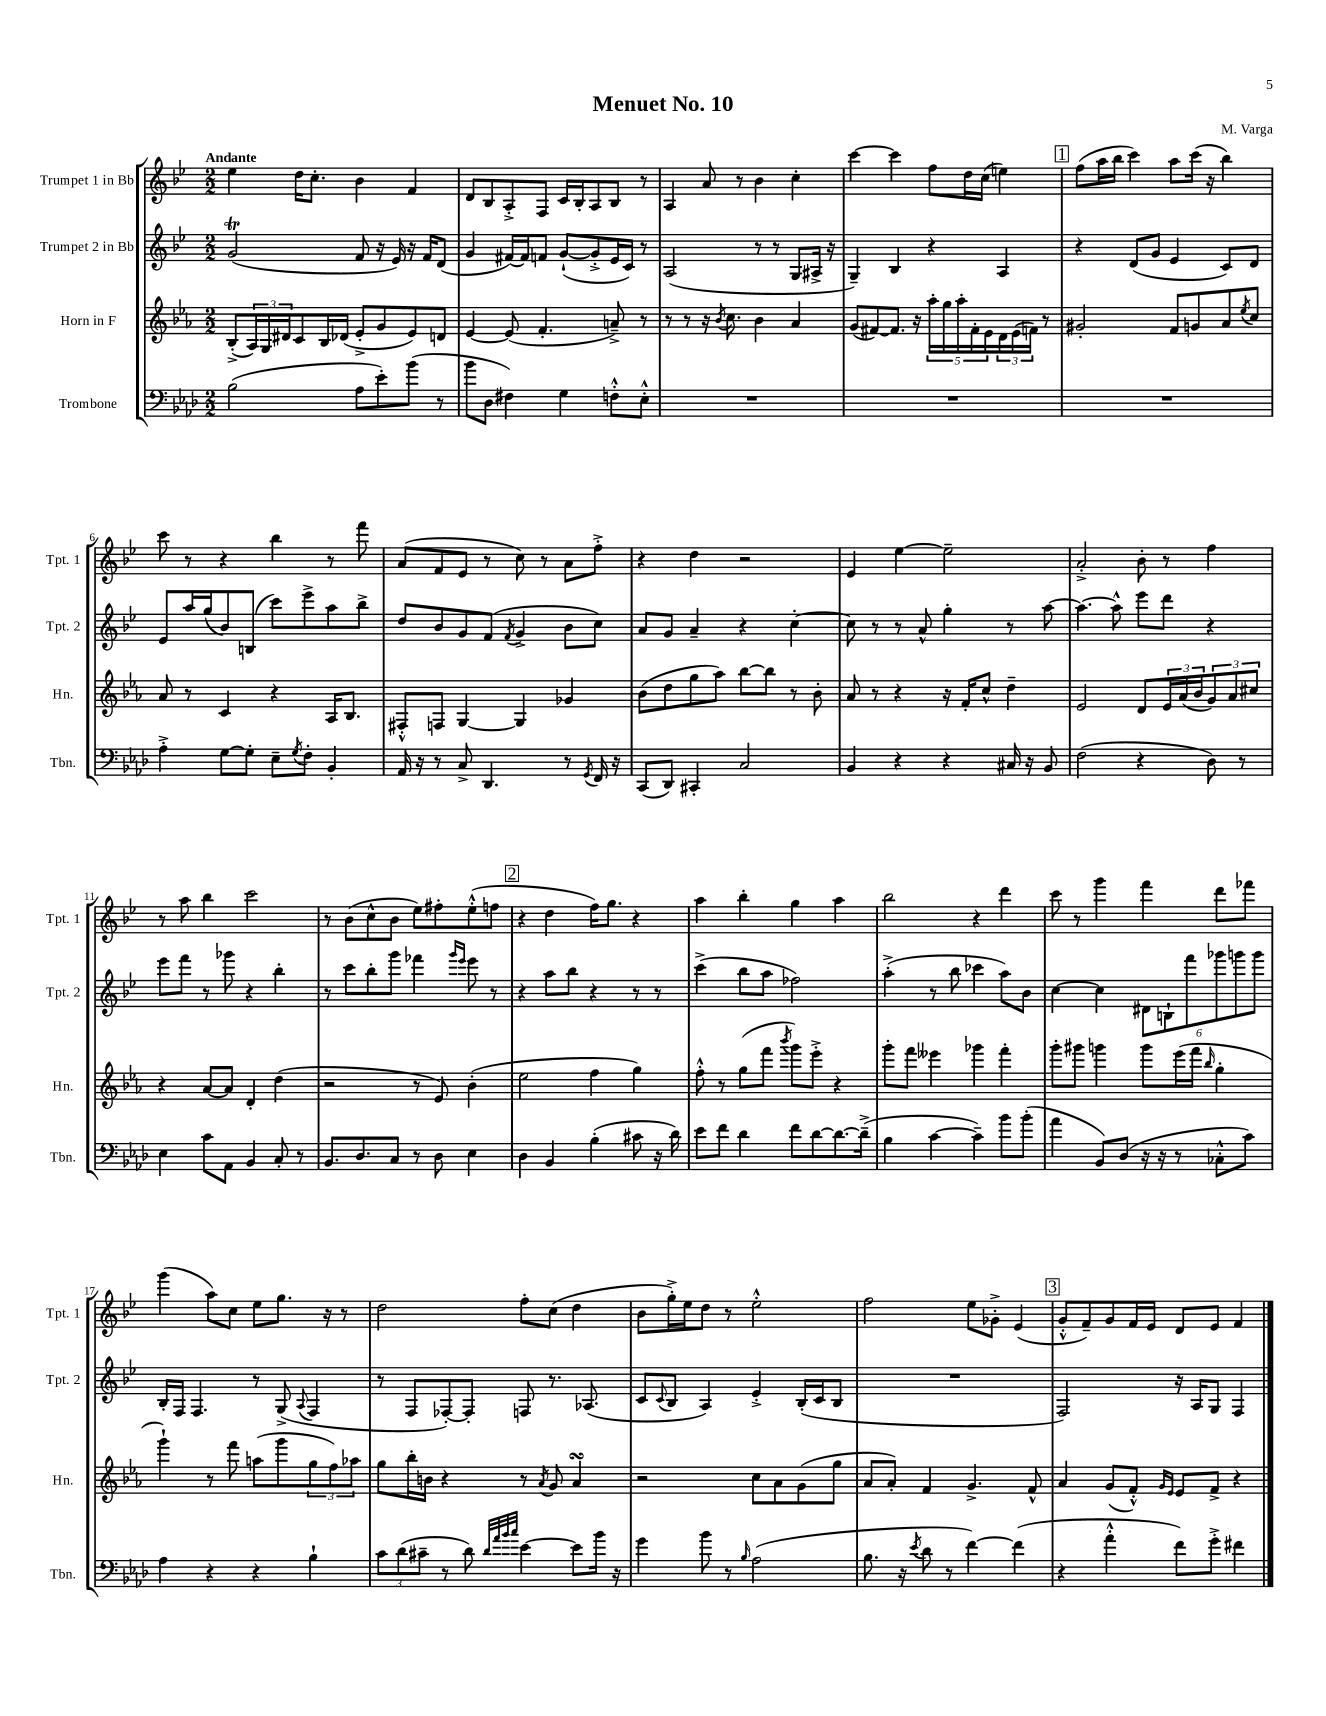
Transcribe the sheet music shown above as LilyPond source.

\header { title = "Menuet No. 10" composer = "M. Varga" }
<<
\new StaffGroup <<
\new Staff = "s0" \with { instrumentName = "Trumpet 1 in Bb" shortInstrumentName = "Tpt. 1" } {
    \clef treble \key bes \major \numericTimeSignature \time 2/2 \tempo "Andante"
    ees''4 d''16 c''8.-. bes'4 f'4 |
    d'8 bes8 a8-.-> f8 c'16 bes16-. a8 bes8 r8 |
    a4 a'8 r8 bes'4 c''4-. |
    c'''4~ c'''4 f''8 d''16 c''16( e''4) |
    \mark \markup { \box "1" } f''8( a''16 bes''16 c'''4) a''8 c'''16( r16 bes''4) |
    c'''8 r8 r4 bes''4 r8 f'''8 |
    a'8( f'8 ees'8 r8 c''8) r8 a'8 f''8-.-> |
    r4 d''4 r2 |
    ees'4 ees''4~ ees''2-- |
    a'2-.-> bes'8-. r8 f''4 |
    r8 a''8 bes''4 c'''2 |
    r8 bes'8( c''8-^ bes'8 ees''8) fis''8-. ees''8-.-^( f''8 |
    \mark \markup { \box "2" } r4 d''4 f''16) g''8. r4 |
    a''4 bes''4-. g''4 a''4 |
    bes''2 r4 d'''4 |
    c'''8 r8 g'''4 f'''4 d'''8 fes'''8 |
    g'''4( a''8) c''8 ees''8 g''8. r16 r8 |
    d''2 f''8-. c''8( d''4 |
    bes'8 g''16-.->) ees''16 d''8 r8 ees''2-.-^ |
    f''2 ees''8 ges'8-.-> ees'4( |
    \mark \markup { \box "3" } g'8-.-^ f'8--) g'8 f'16 ees'16 d'8 ees'8 f'4 \bar "|." |
}
\new Staff = "s1" \with { instrumentName = "Trumpet 2 in Bb" shortInstrumentName = "Tpt. 2" } {
    \clef treble \key bes \major \numericTimeSignature \time 2/2
    g'2\trill( f'8 r16 ees'16) r16 f'16 d'8( |
    g'4 fis'16~) fis'16 f'8 g'8~-!( g'8-.-> ees'16 c'16) r8 |
    a2( r8 r8 g8 ais16-> r16 |
    g4--) bes4 r4 a4 |
    \mark \markup { \box "1" } r4 d'8( g'8 ees'4 c'8) d'8 |
    ees'8 a''16 g''16( bes'8) b8( c'''8) ees'''8-> a''8 bes''8-> |
    d''8 bes'8 g'8 f'8( \acciaccatura { f'8 } g'4-> bes'8 c''8) |
    a'8 g'8 a'4-- r4 c''4~-. |
    c''8 r8 r8 a'8-^ g''4-. r8 a''8~ |
    a''4.~ a''8-^ ees'''8 d'''8 r4 |
    ees'''8 f'''8 r8 ges'''8 r4 bes''4-. |
    r8 c'''8 bes''8-. g'''8 fes'''4 \grace { g'''16 ees'''16 } ees'''8 r8 |
    \mark \markup { \box "2" } r4 a''8 bes''8 r4 r8 r8 |
    c'''4->( bes''8 a''8 fes''2) |
    a''4-.->( r8 bes''8 ces'''4 a''8) bes'8 |
    c''4~ c''4 \tuplet 6/4 { dis'8 b8-! f'''8 ges'''8 g'''8 g'''8 } |
    bes16-. f16 f4. r8 g8->( \appoggiatura { a8 } f4 |
    r8 f8 fes8~-.) fes8-. f8 r8. aes8.( |
    c'8 \appoggiatura { c'8 } bes8 a4) ees'4-.-> bes16-.( c'16 bes8 |
    R1 |
    \mark \markup { \box "3" } f2) r16 a16 g8 f4 \bar "|." |
}
\new Staff = "s2" \with { instrumentName = "Horn in F" shortInstrumentName = "Hn." } {
    \clef treble \key ees \major \numericTimeSignature \time 2/2
    bes8-.->( \tuplet 3/2 { aes16) g16 dis'16 } c'8 bes16 des'16( ees'8-.-> g'8 ees'8) d'8 |
    ees'4~ ees'8( f'4.-. a'8--->) r8 |
    r8 r8 r16 \acciaccatura { bes'8 } c''8. bes'4 aes'4 |
    g'8( fis'8~) fis'8. r16 \tuplet 5/4 { aes''16-. g''16 aes''16-. fis'16-. ees'16 } \tuplet 3/2 { d'16 ees'16( f'16) } r8 |
    \mark \markup { \box "1" } gis'2-. f'8 g'8 aes'8 \acciaccatura { ees''8 } c''8 |
    aes'8 r8 c'4 r4 aes16 bes8. |
    fis8-.-^ f8 g4~ g4 ges'4 |
    bes'8( d''8 g''8 aes''8) bes''8~ bes''8 r8 bes'8-. |
    aes'8 r8 r4 r16 f'16-. c''8-^ d''4-- |
    ees'2 d'8 \tuplet 3/2 { ees'16 aes'16( bes'16 } \tuplet 3/2 { g'8) aes'8 cis''8 } |
    r4 aes'8~ aes'8 d'4-. d''4( |
    r2 r8 ees'8) bes'4-.( |
    \mark \markup { \box "2" } ees''2 f''4 g''4) |
    f''8-.-^ r8 g''8( f'''8 \acciaccatura { bes'''8 } g'''8) ees'''8-.-> r4 |
    g'''8-. f'''8 eeses'''4 ges'''4 f'''4-. |
    g'''8-. gis'''8 g'''4 g'''8 ees'''16( f'''16 \grace { bes''16 } g''4-. |
    g'''4-!) r8 f'''8 a''8( g'''8 \tuplet 3/2 { g''8 f''8) aes''8 } |
    g''8 bes''16-. b'16 r4 r8 \acciaccatura { aes'8 } g'8 aes'4\turn |
    r2 c''8 aes'8 g'8( g''8 |
    aes'8 aes'8-.) f'4 g'4.-> f'8-^ |
    \mark \markup { \box "3" } aes'4 g'8( f'8-.-^) \grace { g'16 ees'16 } ees'8 f'8-> r4 \bar "|." |
}
\new Staff = "s3" \with { instrumentName = "Trombone" shortInstrumentName = "Tbn." } {
    \clef bass \key aes \major \numericTimeSignature \time 2/2
    bes2( aes8 ees'8-.) bes'8( r8 |
    bes'8 des8 fis4) g4 f8-.-^ ees8-.-^ |
    R1 |
    R1 |
    \mark \markup { \box "1" } R1 |
    aes4-.-> g8~ g8-. ees8-- \acciaccatura { g8 } f8-. bes,4-. |
    aes,16 r16 r8 c8-> des,4. r8 \acciaccatura { g,8 } f,16 r16 |
    c,8( des,8) cis,4-. c2 |
    bes,4 r4 r4 cis16 r16 bes,8 |
    f2( r4 des8) r8 |
    ees4 c'8 aes,8 bes,4 c8-. r8 |
    bes,8. des8. c8 r8 des8 ees4 |
    \mark \markup { \box "2" } des4 bes,4 bes4-.( cis'8 r16 des'16) |
    ees'8 f'8 des'4 f'8 des'8~ des'8.~ des'16--->( |
    bes4 c'4~ c'4--) bes'8 bes'8-.( |
    aes'4 bes,8) des8( r16 r16 r8 ces8-.-^ c'8) |
    aes4 r4 r4 bes4-! |
    \tuplet 3/2 { c'8 des'8( cis'8-- } r8 des'8) \grace { des'32 aes'32 bes'32 c''32 } ees'4~ ees'8 bes'16 r16 |
    g'4 bes'8 r8 \grace { bes16 } aes2( |
    bes8. r16 \acciaccatura { ees'8 } des'8 r8 f'4~) f'4( |
    \mark \markup { \box "3" } r4 aes'4-.-^ f'8) g'8-.-> fis'4 \bar "|." |
}
>>
>>
